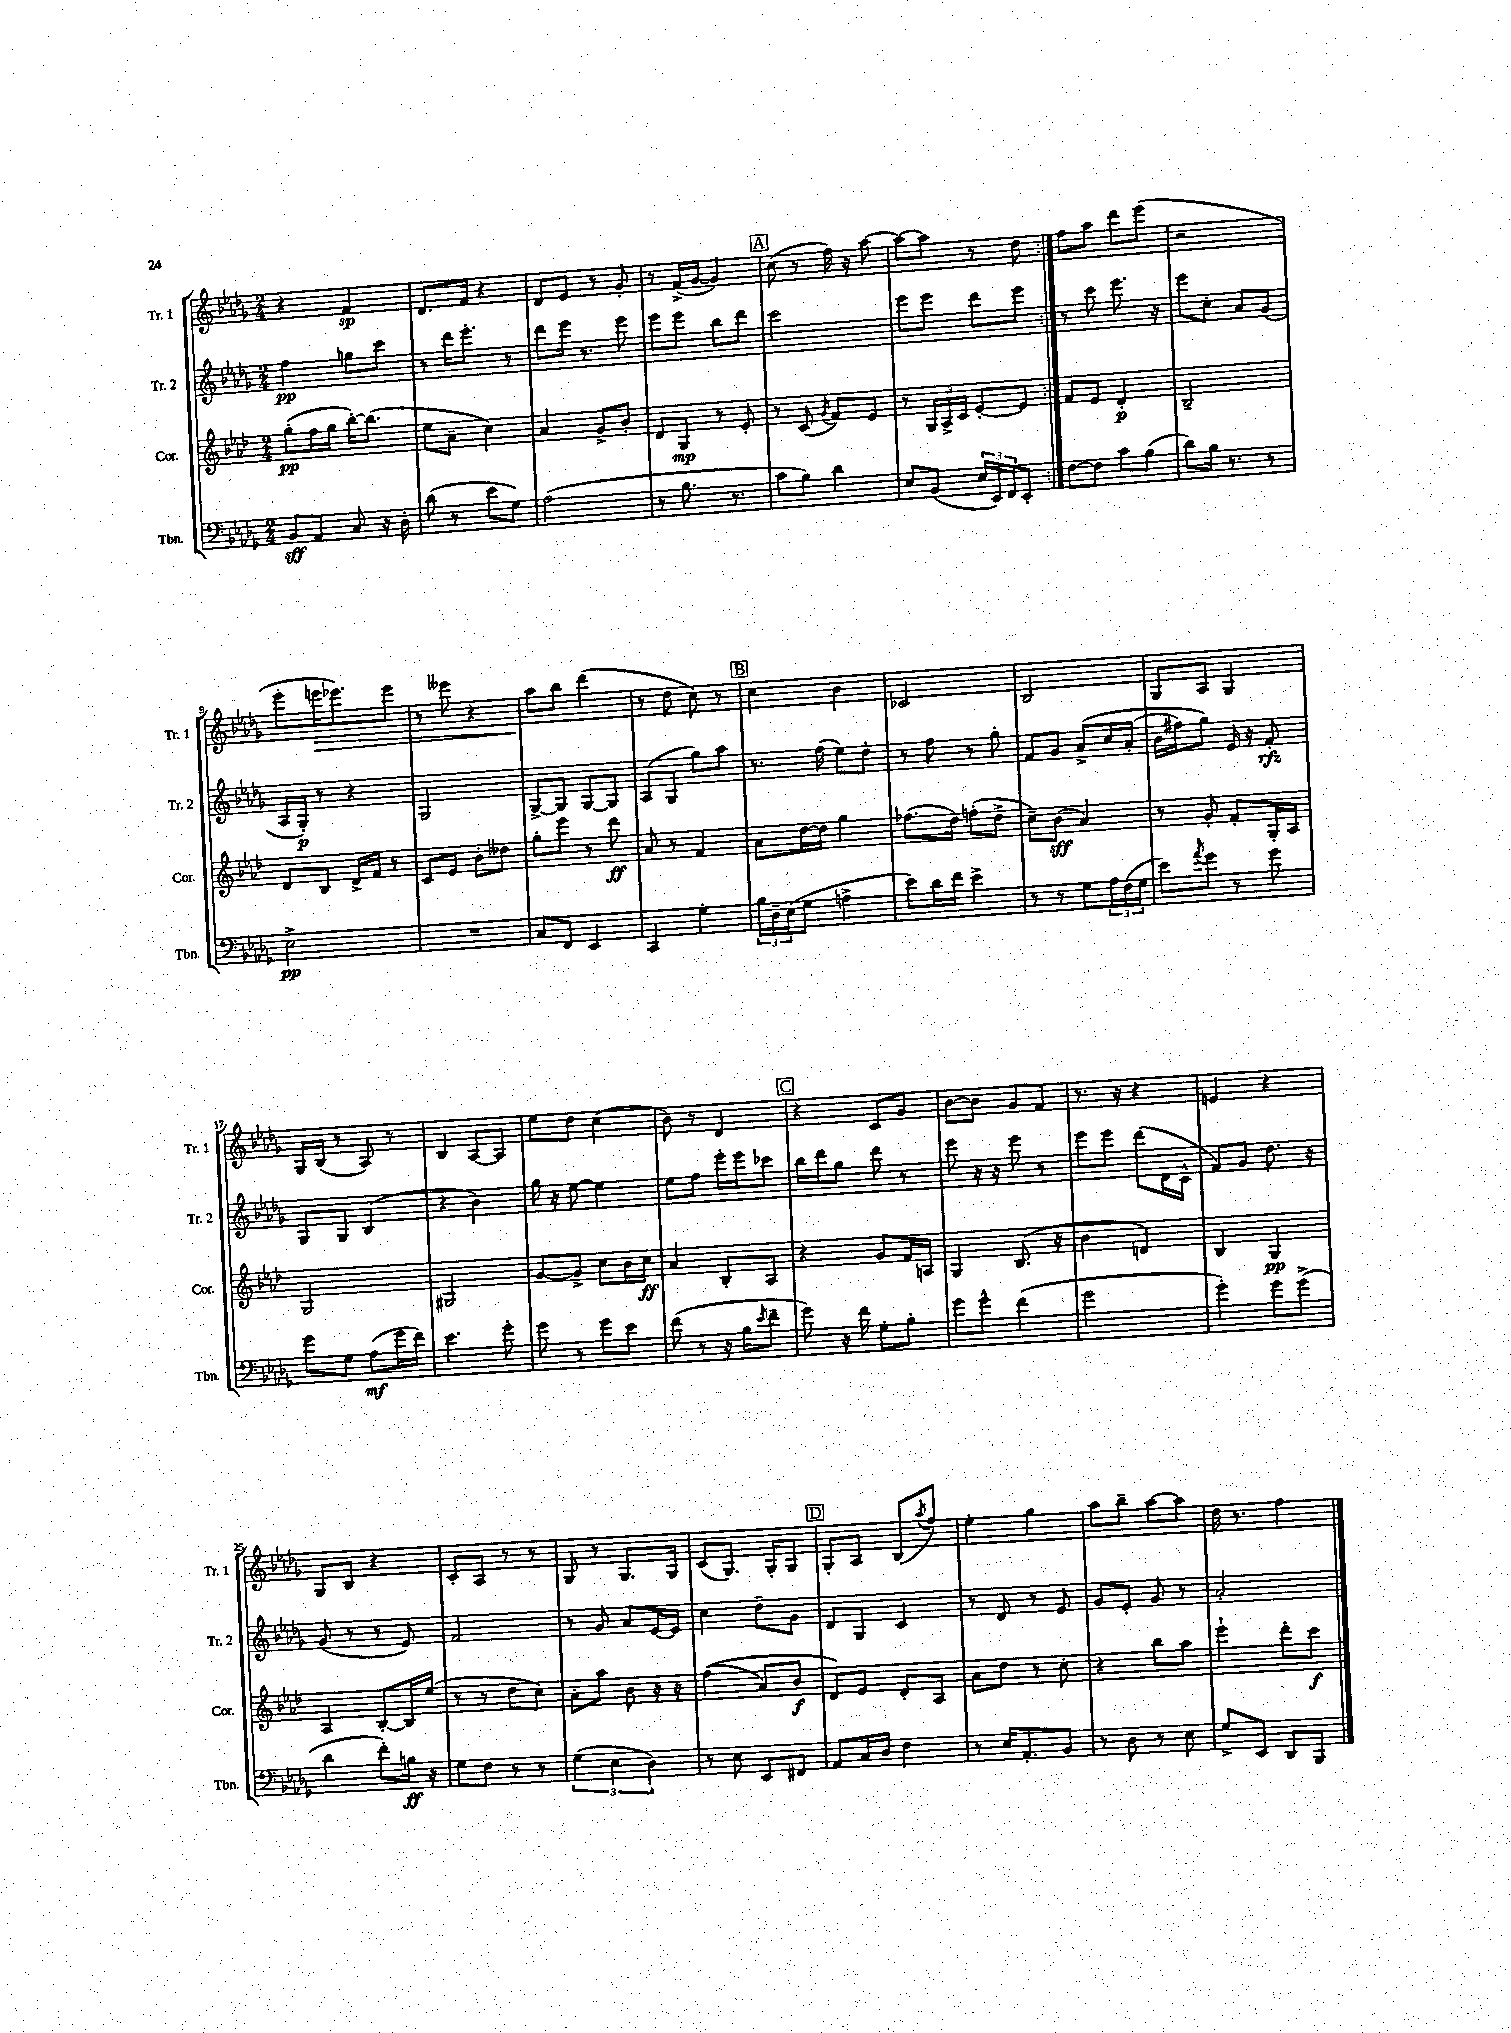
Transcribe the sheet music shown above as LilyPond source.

<<
\new StaffGroup <<
\new Staff = "s0" \with { instrumentName = "Tr. 1" shortInstrumentName = "Tr. 1" } {
    \clef treble \key des \major \numericTimeSignature \time 2/4
    \repeat volta 2 { r4 f'4\sp |
    des'8. f'16 r4 |
    des'8 ees'8 r8 ges'8-. |
    r8 f'16->( ges'16~ ges'4) |
    \mark \markup { \box "A" } c''8( r8 f''16) r16 aes''8~ |
    aes''8~ aes''8 r8 des''8 | }
    f''8 aes''8 des'''8 ees'''8( |
    r2 |
    ees'''8-. e'''16\> ees'''8.) ees'''8 |
    r8 eeses'''8 r4 |
    aes''8\! bes''8 des'''4( |
    r8 des''8 c''8) r8 |
    \mark \markup { \box "B" } c''4 bes'4 |
    ces'2 |
    bes2 |
    ges8 aes8 ges4 |
    ges16 bes16( r8 aes8) r8 |
    bes4 aes8~ aes8 |
    ees''8 des''8 c''4( |
    bes'8) r8 des'4 |
    \mark \markup { \box "C" } r4 c'8 ges'8 |
    bes'8~ bes'8 ges'8 f'8 |
    r8. r16 r4 |
    e'4 r4 |
    ges8 bes8 r4 |
    c'8-. aes8 r8 r8 |
    ges8 r8 ges8. ges16 |
    c'8( ges8.) ges16-. ges8 |
    \mark \markup { \box "D" } ges8-. aes8 bes8( \acciaccatura { aes''8 } f''8) |
    ees''4-. ges''4 |
    aes''8 bes''8-- aes''8~ aes''8 |
    des''16 r8. f''4 \bar "|." |
}
\new Staff = "s1" \with { instrumentName = "Tr. 2" shortInstrumentName = "Tr. 2" } {
    \clef treble \key des \major \numericTimeSignature \time 2/4
    \repeat volta 2 { f''4\pp g''8 c'''8 |
    r8 des'''16 ees'''8.-. r8 |
    des'''8 ees'''16 r8. ees'''8 |
    ees'''8 ees'''8 bes''8 des'''8 |
    \mark \markup { \box "A" } c'''2 |
    ees'''8 ees'''8 des'''8 ees'''8 | }
    r8 c'''8 ees'''8. r16 |
    ees'''8 c''8-. aes'8 ges'8( |
    aes16 ges16-.\p) r8 r4 |
    ges2 |
    ges8~-> ges8 ges8~ ges8 |
    aes8( ges8 ges''8) aes''8 |
    \mark \markup { \box "B" } r8. f''16( ees''8) des''8-. |
    r8 f''8 r8 ges''8-. |
    f'8 ges'8 aes'8->\( c''16 aes'16-.( |
    bes'16 fis''16) ges''8\) ees'16 r16 f'8-.\rfz |
    ges8 ges8 bes4( |
    r4 bes'4) |
    ges''16 r16 ees''8~ ees''4 |
    ees''8 f''8 ees'''16-. ees'''16 ces'''8 |
    \mark \markup { \box "C" } bes''16 des'''16 ges''8 des'''8 r8 |
    ees'''8 r16 r16 ees'''8 r8 |
    ees'''8 ees'''8 des'''8( des'16 c'16-^ |
    f'8) ges'8 des''8. r16 |
    ges'8( r8 r8 ees'8) |
    f'2 |
    r8 ges'8 aes'8 ees'16~ ees'16 |
    c''4 des''8-- ges'8 |
    \mark \markup { \box "D" } des'8 ges8 c'4 |
    r8 des'8 r8 ees'8 |
    ges'8 ees'8-. ges'8 r8 |
    aes'2-. \bar "|." |
}
\new Staff = "s2" \with { instrumentName = "Cor." shortInstrumentName = "Cor." } {
    \clef treble \key aes \major \numericTimeSignature \time 2/4
    \repeat volta 2 { g''8-.\pp( f''16 g''16 bes''16~-.) bes''8.( |
    ees''8 aes'8-- c''4) |
    aes'4 g'8-> bes'8-. |
    des'8 g8\mp r8 ees'8-. |
    \mark \markup { \box "A" } r8 c'8( \acciaccatura { g'8 } f'8) ees'8 |
    r8 \tuplet 3/2 { g16 aes16-> c'16 } ees'8~-. ees'8 | }
    f'8 ees'8 des'4-.\p |
    bes2-- |
    des'8 bes8 des'16-> f'16 r8 |
    c'8 ees'8 bes'8-. deses''8 |
    g''8-. ees'''8 r8 des'''8\ff |
    aes'8 r8 f'4 |
    \mark \markup { \box "B" } aes'8 des''16~ des''16 g''4 |
    fes''8.( des''16) f''8-.( des''8-> |
    c''8--) bes'8\sff( aes'4) |
    r8 g'8-. f'8-. g16-. aes16 |
    g2 |
    gis2 |
    g'8~ g'8-> c''8 bes'16 c''16\ff |
    aes'4 bes8-. aes8 |
    \mark \markup { \box "C" } r4 g'8 f'16 a16 |
    g4 bes8.( r16 |
    bes'4 d'4) |
    bes4 g4\pp |
    aes4 bes8~-. bes16 ees''16( |
    r8 r8 des''8 c''8) |
    aes'8-. aes''8 bes'8 r16 r16 |
    f''4(\( aes'8) bes'8\f |
    \mark \markup { \box "D" } des'8\) ees'8 des'8-. aes8 |
    aes'8 des''8 r8 c''8-. |
    r4 bes''8 aes''8 |
    ees'''4-! des'''8-. c'''8\f \bar "|." |
}
\new Staff = "s3" \with { instrumentName = "Tbn." shortInstrumentName = "Tbn." } {
    \clef bass \key des \major \numericTimeSignature \time 2/4
    \repeat volta 2 { bes,8\sff aes,8 c8 r16 des16-. |
    des'8( r8 ees'8 ges8) |
    aes2( |
    r8 bes8. r8. |
    \mark \markup { \box "A" } c'8 bes8) des'4 |
    ees8 bes,8( \tuplet 3/2 { ees16 ees,16) f,16 } ees,8-. | }
    f8~ f8 c'8 bes8( |
    des'8) bes16 r8. r8 |
    ees2->\pp |
    R2 |
    c8 f,8 ees,4 |
    c,4 ges4-. |
    \mark \markup { \box "B" } \tuplet 3/2 { bes16 des16-- ees16( } ges8 a4-> |
    ees'8) des'16 f'16 ees'4-> |
    r8 r8 ges8 \tuplet 3/2 { aes16 f16( ges16 } |
    ees'8) \acciaccatura { aes'8 } ges'8 r8 ges'8 |
    ges'8 ges8 aes8\mf( ges'16 f'16) |
    ees'4. ges'8-. |
    ges'8 r8 ges'8 ees'8 |
    f'8( r8 r16 bes16 \acciaccatura { ees'8 } f'8-- |
    \mark \markup { \box "C" } ges'8) r16 f'16 ges8-. bes8-. |
    ges'8 ges'8-^ f'4( |
    ges'2 |
    ges'4-.) ges'8 ges'8->( |
    des'4 f'8-.) b16\ff r16 |
    ges8 f8 r8 r8 |
    \tuplet 3/2 { ges4( ees4 des4) } |
    r8 ees8 ees,8 fis,8 |
    \mark \markup { \box "D" } aes,8 c16 des16 f4 |
    r8 ees16 aes,8.-. bes,8 |
    r8 des8 r8 ees8 |
    ges8-> ees,8 des,8 bes,,8 \bar "|." |
}
>>
>>
